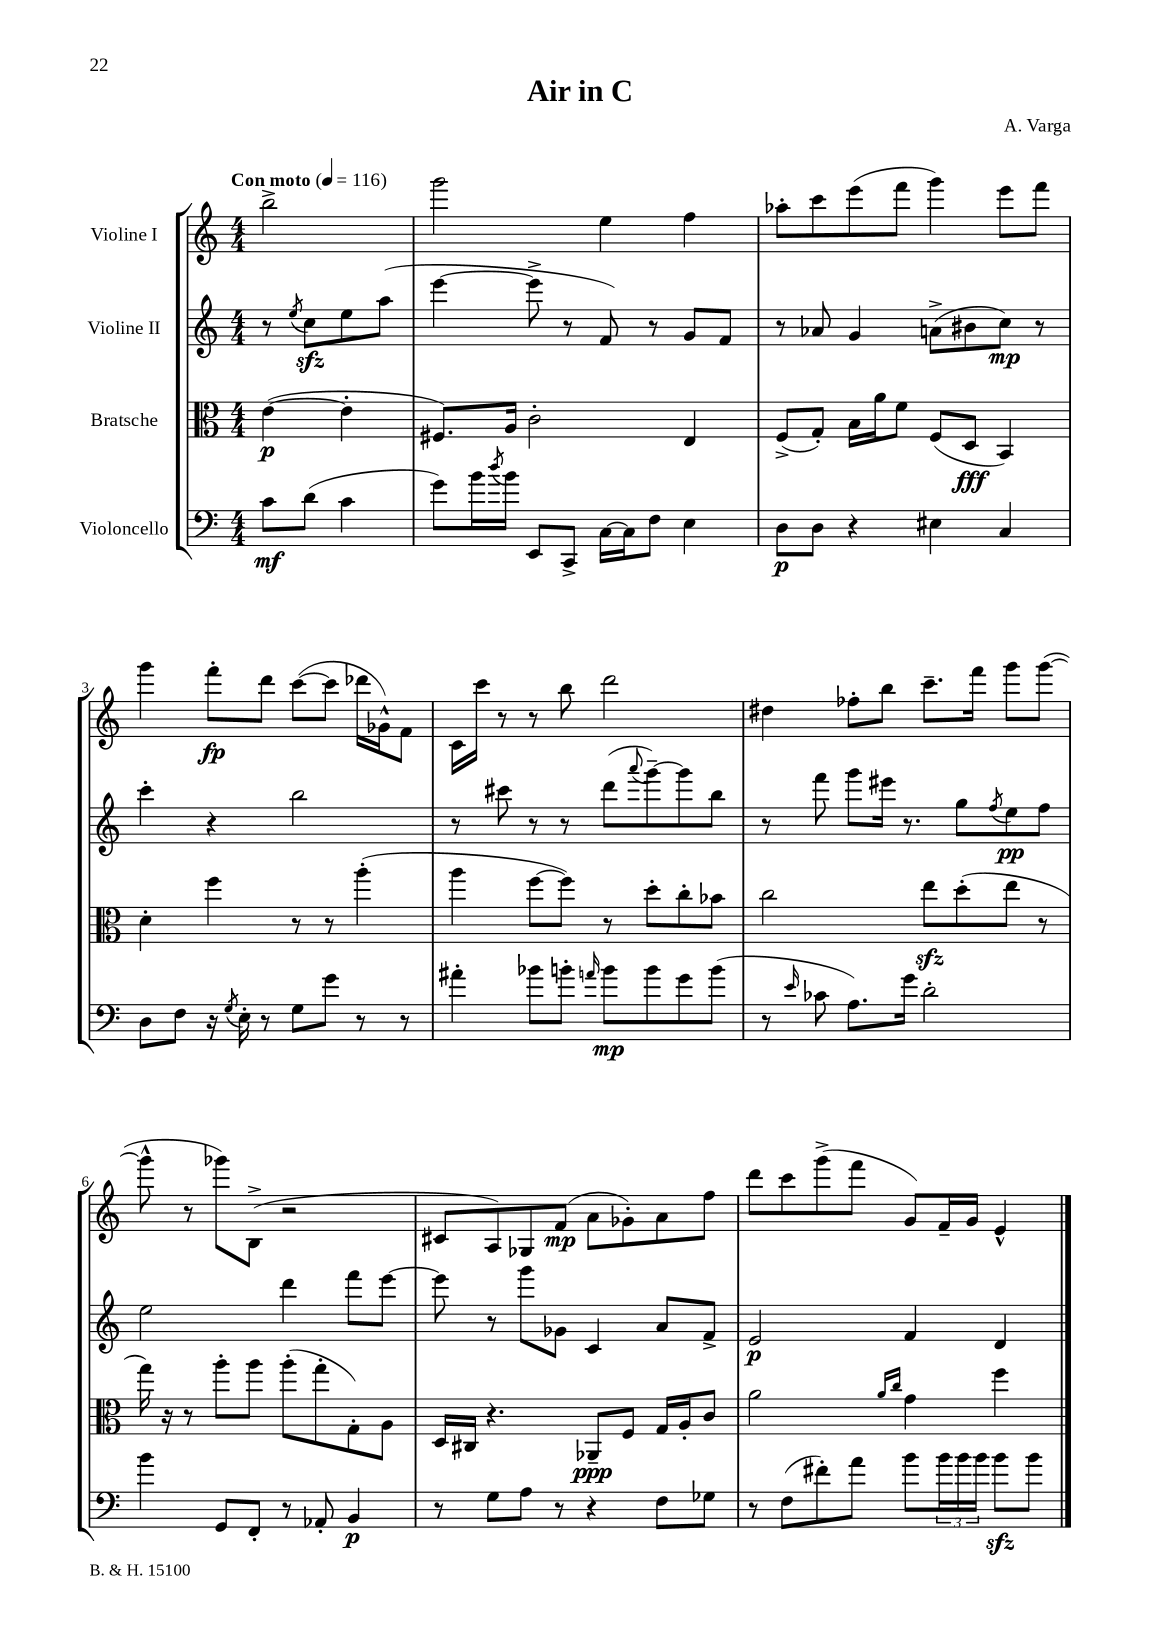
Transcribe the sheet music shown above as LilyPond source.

\header { title = "Air in C" composer = "A. Varga" }
<<
\new StaffGroup <<
\new Staff = "s0" \with { instrumentName = "Violine I" } {
    \clef treble \key c \major \numericTimeSignature \time 4/4 \partial 2 \tempo "Con moto" 4 = 116
    b''2-> |
    g'''2 e''4 f''4 |
    aes''8-. c'''8 e'''8( f'''8 g'''4) e'''8 f'''8 |
    g'''4 f'''8-.\fp d'''8 c'''8~( c'''8 des'''16 ges'16-^) f'8 |
    c'16 c'''16 r8 r8 b''8 d'''2 |
    dis''4 fes''8-. b''8 c'''8.-- f'''16 g'''8 g'''8~( |
    g'''8-^ r8 ges'''8) b8->( r2 |
    cis'8 a8) ges8 f'8\mp( a'8 ges'8-.) a'8 f''8 |
    d'''8 c'''8 g'''8->( f'''8 g'8) f'16-- g'16 e'4-^ \bar "|." |
}
\new Staff = "s1" \with { instrumentName = "Violine II" } {
    \clef treble \key c \major \numericTimeSignature \time 4/4 \partial 2
    r8 \acciaccatura { e''8 } c''8\sfz e''8 a''8( |
    e'''4~ e'''8-> r8 f'8) r8 g'8 f'8 |
    r8 aes'8 g'4 a'8->( bis'8 c''8\mp) r8 |
    c'''4-. r4 b''2 |
    r8 cis'''8 r8 r8 d'''8( \appoggiatura { a'''8 } g'''8~--) g'''8 b''8 |
    r8 f'''8 g'''8 eis'''16 r8. g''8 \acciaccatura { f''8 } e''8\pp f''8 |
    e''2 d'''4 f'''8 e'''8~ |
    e'''8 r8 g'''8 ges'8 c'4 a'8 f'8-> |
    e'2\p f'4 d'4 \bar "|." |
}
\new Staff = "s2" \with { instrumentName = "Bratsche" } {
    \clef alto \key c \major \numericTimeSignature \time 4/4 \partial 2
    e'4~\p( e'4-. |
    fis8.) a16 c'2-. e4 |
    f8->( g8-.) b16 a'16 f'8 f8( d8\fff b,4) |
    d'4-. f''4 r8 r8 a''4-.( |
    a''4 f''8~ f''8) r8 d''8-. c''8-. bes'8 |
    c''2 e''8\sfz d''8-.( e''8 r8 |
    g''16) r16 r8 a''8-. a''8 a''8-.( g''8-. g8-.) a8 |
    d16 cis16 r4. aes,8--\ppp f8 g16 a16-. c'8 |
    a'2 \grace { a'16 c''16 } g'4 f''4 \bar "|." |
}
\new Staff = "s3" \with { instrumentName = "Violoncello" } {
    \clef bass \key c \major \numericTimeSignature \time 4/4 \partial 2
    c'8\mf d'8( c'4 |
    g'8) b'16 \acciaccatura { d''8 } b'16 e,8 c,8-> c16~ c16 f8 e4 |
    d8\p d8 r4 eis4 c4 |
    d8 f8 r16 \acciaccatura { g8 } e16-. r8 g8 g'8 r8 r8 |
    ais'4-. bes'8 b'8-. \grace { a'16 } b'8\mp b'8 g'8 b'8( |
    r8 \grace { e'16 } ces'8 a8.) g'16 d'2-. |
    b'4 g,8 f,8-. r8 aes,8-. b,4\p |
    r8 g8 a8 r8 r4 f8 ges8 |
    r8 f8( fis'8-.) a'8 b'8 \tuplet 3/2 { b'16 b'16 b'16 } b'8\sfz b'8 \bar "|." |
}
>>
>>
